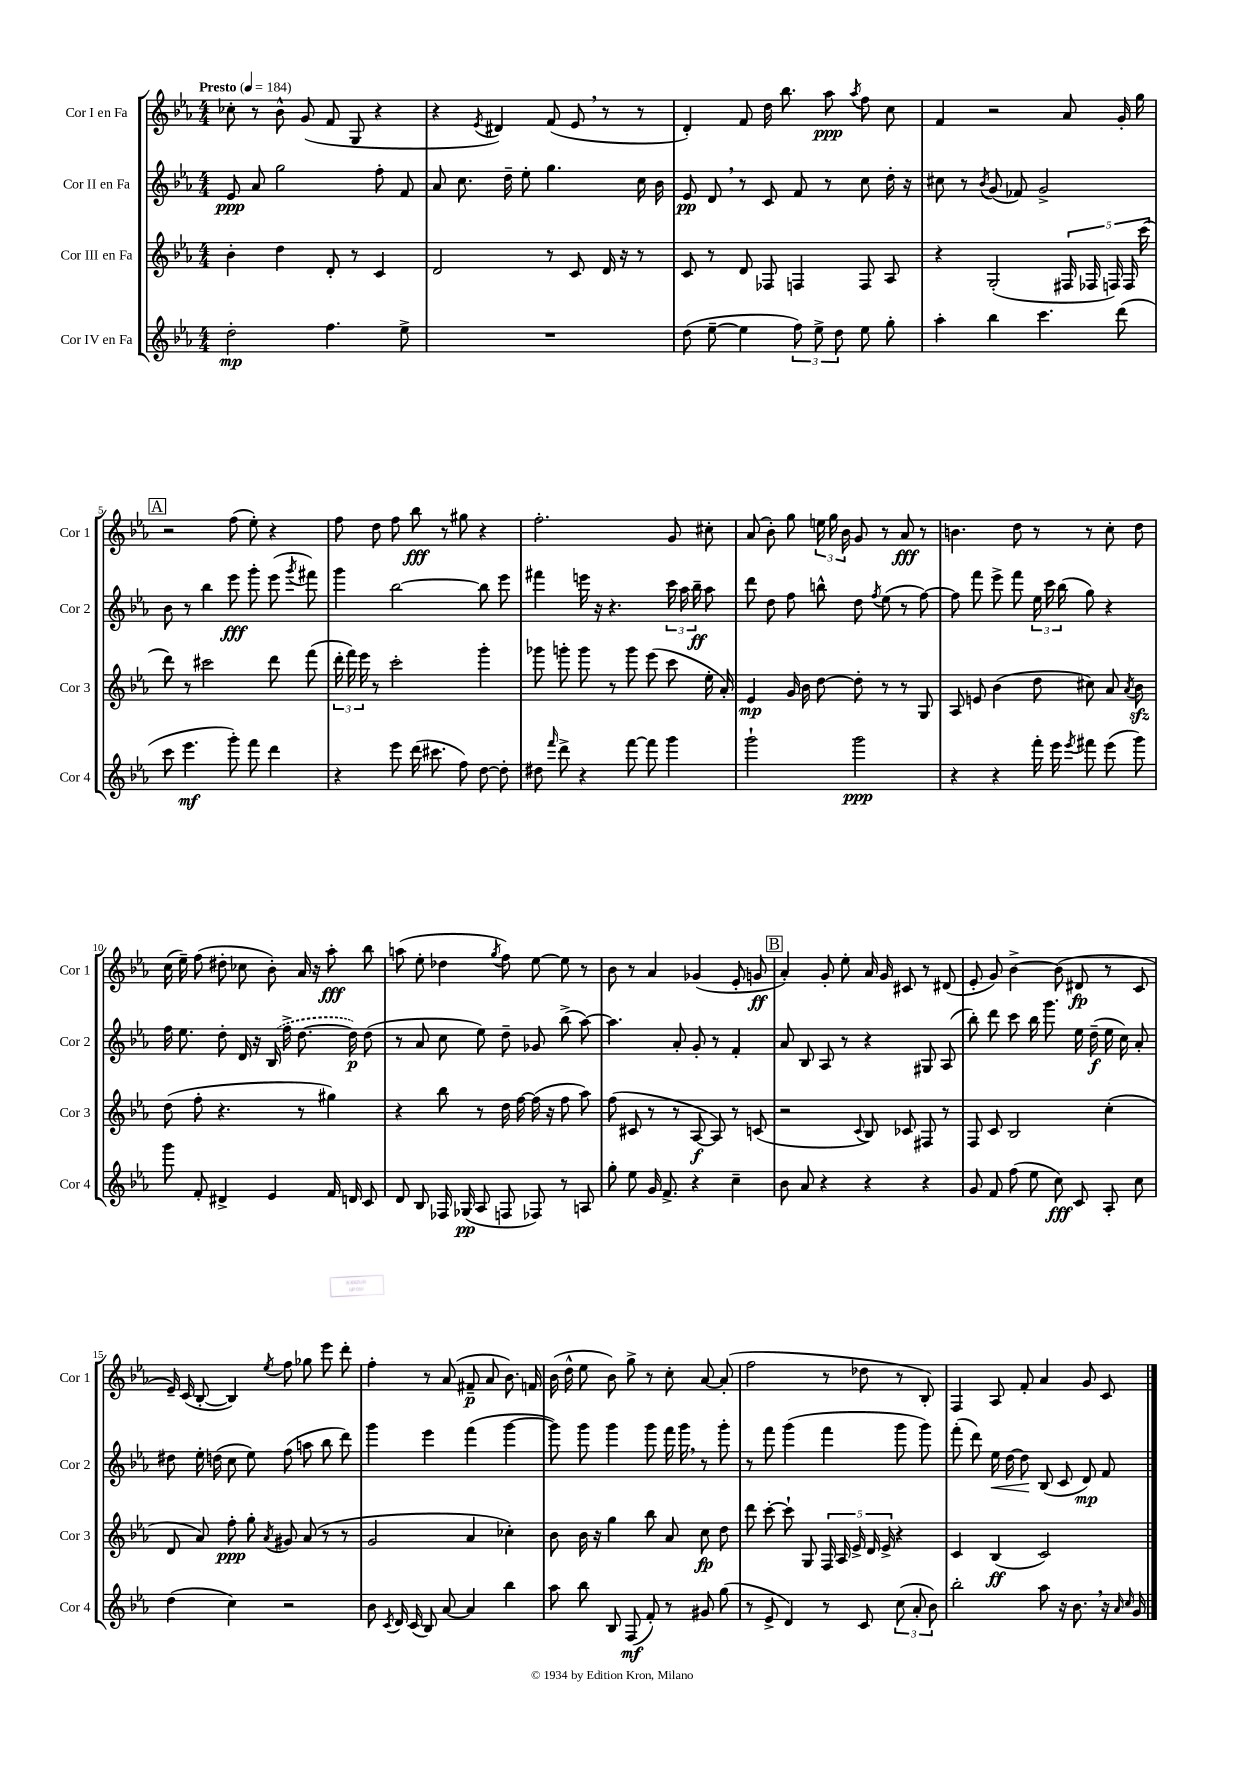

**kern	**dynam	**kern	**dynam	**kern	**dynam	**kern	**dynam
*part4	*part4	*part3	*part3	*part2	*part2	*part1	*part1
*staff4	*staff4	*staff3	*staff3	*staff2	*staff2	*staff1	*staff1
*I"Cor IV en Fa	*	*I"Cor III en Fa	*	*I"Cor II en Fa	*	*I"Cor I en Fa	*
*I'Cor 4	*	*I'Cor 3	*	*I'Cor 2	*	*I'Cor 1	*
*clefG2	*	*clefG2	*	*clefG2	*	*clefG2	*
*k[b-e-a-]	*	*k[b-e-a-]	*	*k[b-e-a-]	*	*k[b-e-a-]	*
*M4/4	*	*M4/4	*	*M4/4	*	*M4/4	*
*MM184	*	*MM184	*	*MM184	*	*MM184	*
=1	=1	=1	=1	=1	=1	=1	=1
!	!	!	!	!	!	!LO:TX:a:B:t=Presto	!
2dd'\	mp	4b-'\	.	8e-/	ppp	8cc-X'\	.
.	.	.	.	8a-/	.	8r	.
.	.	4dd\	.	2gg\	.	8b-^^\	.
.	.	.	.	.	.	(8g/	.
4.ff\	.	8d'/	.	.	.	8f/	.
.	.	8r	.	.	.	8G/	.
.	.	4c/	.	8ff'\	.	4r	.
8ee-^\	.	.	.	8f/	.	.	.
=2	=2	=2	=2	=2	=2	=2	=2
1r	.	2d/	.	8a-/	.	4r	.
.	.	.	.	8.cc\	.	.	.
.	.	.	.	.	.	8qe-/	.
.	.	.	.	.	.	4d#X/)	.
.	.	.	.	16dd~\	.	.	.
.	.	.	.	8ee-'\	.	.	.
.	.	8r	.	4.gg\	.	(8f/	.
.	.	8c/	.	.	.	8e-,/	.
.	.	16d/	.	.	.	8r	.
.	.	16r	.	.	.	.	.
.	.	8r	.	16cc\	.	8r	.
.	.	.	.	16b-\	.	.	.
=3	=3	=3	=3	=3	=3	=3	=3
(8dd\	.	8c/	.	8e-/	pp	4d'/)	.
[8ee-~\	.	8r	.	8d,/	.	.	.
4ee-\]	.	8d/	.	8r	.	8f/	.
.	.	8F-X/	.	8c/	.	16dd\	.
.	.	.	.	.	.	8.bb-\	.
12ff\)	.	4Fn/	.	8f/	.	.	.
12ee-^\	.	.	.	.	.	.	.
.	.	.	.	8r	.	8aa-\	ppp
12dd\	.	.	.	.	.	.	.
.	.	.	.	.	.	8qaa-/	.
8ee-\	.	8F/	.	8cc\	.	8ff\	.
8gg'\	.	8A-/	.	16dd'\	.	8cc\	.
.	.	.	.	16r	.	.	.
=4	=4	=4	=4	=4	=4	=4	=4
4aa-'\	.	4r	.	8cc#X\	.	4f/	.
.	.	.	.	8r	.	.	.
.	.	.	.	8qb-/	.	.	.
4bb-\	.	(2G'/	.	(8g/	.	2r	.
.	.	.	.	8f-X/)	.	.	.
4.ccc\	.	.	.	2g^/	.	.	.
.	.	20F#X/	.	.	.	8a-/	.
.	.	20F-X/	.	.	.	.	.
.	.	20Fn/)	.	.	.	.	.
(8ddd\	.	.	.	.	.	16g'/	.
.	.	20F/	.	.	.	.	.
.	.	.	.	.	.	16gg\	.
.	.	(20ccc\	.	.	.	.	.
!!LO:LB:g=z
!!LO:REH:place=s1:t=A
=5	=5	=5	=5	=5	=5	=5	=5
8ccc\	.	8ddd\)	.	8b-\	.	2r	.
4.eee-\	mf	8r	.	8r	.	.	.
.	.	2ccc#X\	.	4bb-\	.	.	.
8ggg'\)	.	.	.	8eee-\	fff	(8ff\	.
8fff\	.	.	.	8ggg'\	.	8ee-'\)	.
4ddd\	.	8ddd\	.	(8eee-\	.	4r	.
.	.	.	.	8qggg/	.	.	.
.	.	(8fff\	.	8fff#X\)	.	.	.
=6	=6	=6	=6	=6	=6	=6	=6
4r	.	24ddd'\	.	4ggg\	.	8ff\	.
.	.	24fff\)	.	.	.	.	.
.	.	24eee-\	.	.	.	.	.
.	.	8r	.	.	.	8dd\	.
8eee-\	.	2ccc'\	.	[2bb-\	.	8ff\	.
(16ddd\	.	.	.	.	.	8bb-\	fff
8.ccc#X\	.	.	.	.	.	.	.
.	.	.	.	.	.	8r	.
8ff\)	.	.	.	.	.	8gg#X\	.
[8dd\	.	4ggg'\	.	8bb-\]	.	4r	.
8dd'\]	.	.	.	8eee-\	.	.	.
=7	=7	=7	=7	=7	=7	=7	=7
8dd#X\	.	8ggg-X\	.	4fff#X\	.	2.ff'\	.
16qqfff/	.	.	.	.	.	.	.
8ddd^\	.	8gggn'\	.	.	.	.	.
4r	.	8ggg\	.	16eeen\	.	.	.
.	.	.	.	16r	.	.	.
.	.	8r	.	4.r	.	.	.
[8fff\	.	8ggg\	.	.	.	.	.
8fff\]	.	(8eee-\	.	.	.	.	.
4ggg\	.	8ccc\	.	24ccc\	.	8g/	.
.	.	.	.	24aa-\	.	.	.
.	.	.	.	24bb-~\	ff	.	.
.	.	16ee-'\	.	8aa-\	.	8cc#X'\	.
.	.	16a-'/)	.	.	.	.	.
=8	=8	=8	=8	=8	=8	=8	=8
2ggg`\	.	4e-/	mp	8ddd\	.	(8a-/	.
.	.	.	.	8dd\	.	8b-'\)	.
.	.	16g/	.	8ff\	.	8gg\	.
.	.	16b-\	.	.	.	.	.
.	.	[8dd\	.	8bbn^^\	.	24een\	.
.	.	.	.	.	.	24gg\	.
.	.	.	.	.	.	24b-\	.
2ggg\	ppp	8dd'\]	.	8dd\	.	8g/	.
.	.	.	.	8qff/	.	.	.
.	.	8r	.	(8ee-\	.	8r	.
.	.	8r	.	8r	.	8a-/	fff
.	.	8G/	.	[8ff\)	.	8r	.
=9	=9	=9	=9	=9	=9	=9	=9
4r	.	8A-/	.	8ff\]	.	4.bn\	.
.	.	8en/	.	8fff\	.	.	.
4r	.	(4b-\	.	8eee-^\	.	.	.
.	.	.	.	8fff\	.	8dd\	.
16fff'\	.	8dd\	.	24ee-\	.	8r	.
.	.	.	.	24ccc\	.	.	.
16eee-\	.	.	.	.	.	.	.
.	.	.	.	(24bb-\	.	.	.
8qeee-/	.	.	.	.	.	.	.
8fff#X\	.	8cc#X\)	.	8gg\)	.	8r	.
(8eee-\	.	8a-/	.	4r	.	8cc'\	.
.	.	8qa-/	.	.	.	.	.
8ggg\)	.	8b-zz\	.	.	.	8dd\	.
!!LO:LB:g=z
=10	=10	=10	=10	=10	=10	=10	=10
8ggg\	.	(8dd\	.	16ff\	.	(16cc\	.
.	.	.	.	8.ee-\	.	16ee-~\)	.
8f'/	.	8ff'\	.	.	.	(8ff\	.
4d#X^/	.	4.r	.	8dd'\	.	8dd#X'\	.
.	.	.	.	16d/	.	8cc-X\	.
.	.	.	.	16r	.	.	.
4e-/	.	.	.	(16B-/	.	8b-'\)	.
.	.	.	.	16ff^\	.	.	.
.	.	8r	.	[8.dd\	.	16a-/	.
.	.	.	.	.	.	16r	.
16f/	.	4gg#X\)	.	.	.	8aa-'\	fff
16dn/	.	.	.	16dd\])	p	.	.
8c/	.	.	.	(8dd\	.	8bb-\	.
=11	=11	=11	=11	=11	=11	=11	=11
8d/	.	4r	.	8r	.	(8aan\	.
8B-/	.	.	.	8a-/	.	8ee-'\	.
16F-X/	.	8bb-\	.	8cc\	.	4dd-X\	.
(16G-X/	pp	.	.	.	.	.	.
8A-/	.	8r	.	8ee-\)	.	.	.
.	.	.	.	.	.	8qgg/	.
8Fn/	.	16dd\	.	8dd~\	.	8ff\)	.
.	.	[16ff\	.	.	.	.	.
8F-X/)	.	(16ff\]	.	8g-X/	.	[8ee-\	.
.	.	16r	.	.	.	.	.
8r	.	8ff\	.	(8bb-^\	.	8ee-\]	.
8An/	.	8aa-\)	.	[8aa-\)	.	8r	.
=12	=12	=12	=12	=12	=12	=12	=12
8gg'\	.	(8ff\	.	4.aa-\]	.	8b-\	.
8ee-\	.	8c#X/	.	.	.	8r	.
16g/	.	8r	.	.	.	4a-/	.
8.f^/	.	.	.	.	.	.	.
.	.	8r	.	8a-'/	.	.	.
4r	.	[8A-/	f	8g'/	.	(4g-X/	.
.	.	8A-/])	.	8r	.	.	.
4cc~\	.	8r	.	4f'/	.	8e-'/	.
.	.	(8cn/	.	.	.	8gn/	ff
!!LO:REH:place=s1:t=B
=13	=13	=13	=13	=13	=13	=13	=13
8b-\	.	2r	.	8a-/	.	4a-'/)	.
8a-/	.	.	.	8B-/	.	.	.
4r	.	.	.	8A-/	.	8g'/	.
.	.	.	.	8r	.	8ee-'\	.
.	.	8qqc/	.	.	.	.	.
4r	.	8B-/)	.	4r	.	16a-/	.
.	.	.	.	.	.	16g/	.
.	.	8c-X/	.	.	.	8c#X/	.
4r	.	8F#X/	.	8G#X/	.	8r	.
.	.	8r	.	(8A-/	.	(8d#X/	.
=14	=14	=14	=14	=14	=14	=14	=14
8g/	.	8F/	.	8bb-'\)	.	8e-'/	.
8f/	.	8c/	.	8ddd\	.	8g/)	.
(8ff\	.	2B-/	.	8ccc\	.	[4b-^\	.
8ee-\	.	.	.	16bb-\	.	.	.
.	.	.	.	8.ggg\	.	.	.
8cc\)	fff	.	.	.	.	(8b-\]	.
8c/	.	.	.	16ee-\	.	8d#X/	fp
.	.	.	.	(16dd~\	f	.	.
8A-'/	.	(4cc'\	.	16ee-\	.	8r	.
.	.	.	.	16cc\)	.	.	.
8cc\	.	.	.	8a-'/	.	8c/	.
!!LO:LB:g=z
=15	=15	=15	=15	=15	=15	=15	=15
(4dd\	.	8d/	.	8dd#X\	.	16e-~/)	.
.	.	.	.	.	.	(16c/	.
.	.	8a-/)	.	16ee-'\	.	[8B-'/	.
.	.	.	.	(16ddn\	.	.	.
4cc\)	.	8ff'\	ppp	8cc\	.	4B-/])	.
.	.	8gg'\	.	8ee-\)	.	.	.
.	.	8qa-/	.	.	.	8qee-/	.
2r	.	8g#X/	.	(8ff\	.	8ff\	.
.	.	(8a-/	.	8aan\	.	8gg-X\	.
.	.	8r	.	8bb-\	.	8eee-\	.
.	.	8r	.	8ddd\)	.	8ddd'\	.
=16	=16	=16	=16	=16	=16	=16	=16
8b-\	.	2g/	.	4ggg\	.	4ff'\	.
8qc/	.	.	.	.	.	.	.
16d/	.	.	.	.	.	.	.
(16c/	.	.	.	.	.	.	.
8B-/)	.	.	.	4eee-\	.	8r	.
[8a-/	.	.	.	.	.	(8a-/	.
4a-/]	.	4a-/	.	(4fff\	.	8f#X~/	p
.	.	.	.	.	.	8a-/	.
4bb-\	.	4cc-X'\)	.	[4ggg\	.	8.b-\)	.
.	.	.	.	.	.	16fn/	.
=17	=17	=17	=17	=17	=17	=17	=17
8aa-\	.	8b-\	.	8ggg\])	.	(16b-\	.
.	.	.	.	.	.	16dd^^\	.
8bb-\	.	16b-\	.	8ggg\	.	8ee-\	.
.	.	16r	.	.	.	.	.
8B-/	.	4gg\	.	4ggg\	.	8b-\)	.
(8F/	mf	.	.	.	.	8gg^\	.
8f'/)	.	8bb-\	.	8ggg\	.	8r	.
8r	.	8a-/	.	16fff\	.	8cc'\	.
.	.	.	.	16ggg,\	.	.	.
8g#X/	.	8cc\	fp	8r	.	[8a-/	.
(8gg\	.	8dd\	.	8ggg'\	.	(8a-'/]	.
=18	=18	=18	=18	=18	=18	=18	=18
8r	.	8ddd\	.	8r	.	2ff\	.
8e-^/	.	[8ccc'\	.	8fff\	.	.	.
4d/)	.	8ccc`\]	.	(4ggg\	.	.	.
.	.	8G/	.	.	.	.	.
8r	.	20F/	.	4fff\	.	8r	.
.	.	20A-/	.	.	.	.	.
.	.	20e-^/	.	.	.	.	.
8c/	.	.	.	.	.	8dd-X\	.
.	.	20d/	.	.	.	.	.
.	.	20e-^/	.	.	.	.	.
(12cc\	.	4r	.	8ggg\	.	8r	.
12a-'/	.	.	.	.	.	.	.
.	.	.	.	8ggg\)	.	8B-'/)	.
12b-\)	.	.	.	.	.	.	.
=19	=19	=19	=19	=19	=19	=19	=19
2bb-'\	.	4c/	.	(8fff'\	.	4F/	.
.	.	.	.	8ddd\)	.	.	.
!	!	!	!	!	!LO:HP:b	!	!
.	.	(4B-/	ff	16ee-\	<	8A-/	.
.	.	.	.	[16dd\	.	.	.
.	.	.	.	8dd\]	.	8f'/	.
8aa-\	.	2c/)	.	(8B-/	[	4a-/	.
16r	.	.	.	8c/	.	.	.
8.b-,\	.	.	.	.	.	.	.
.	.	.	.	8d/)	mp	8g/	.
16r	.	.	.	8f/	.	8c/	.
16qqa-/	.	.	.	.	.	.	.
16qqcc/	.	.	.	.	.	.	.
16g/	.	.	.	.	.	.	.
==	==	==	==	==	==	==	==
*-	*-	*-	*-	*-	*-	*-	*-
